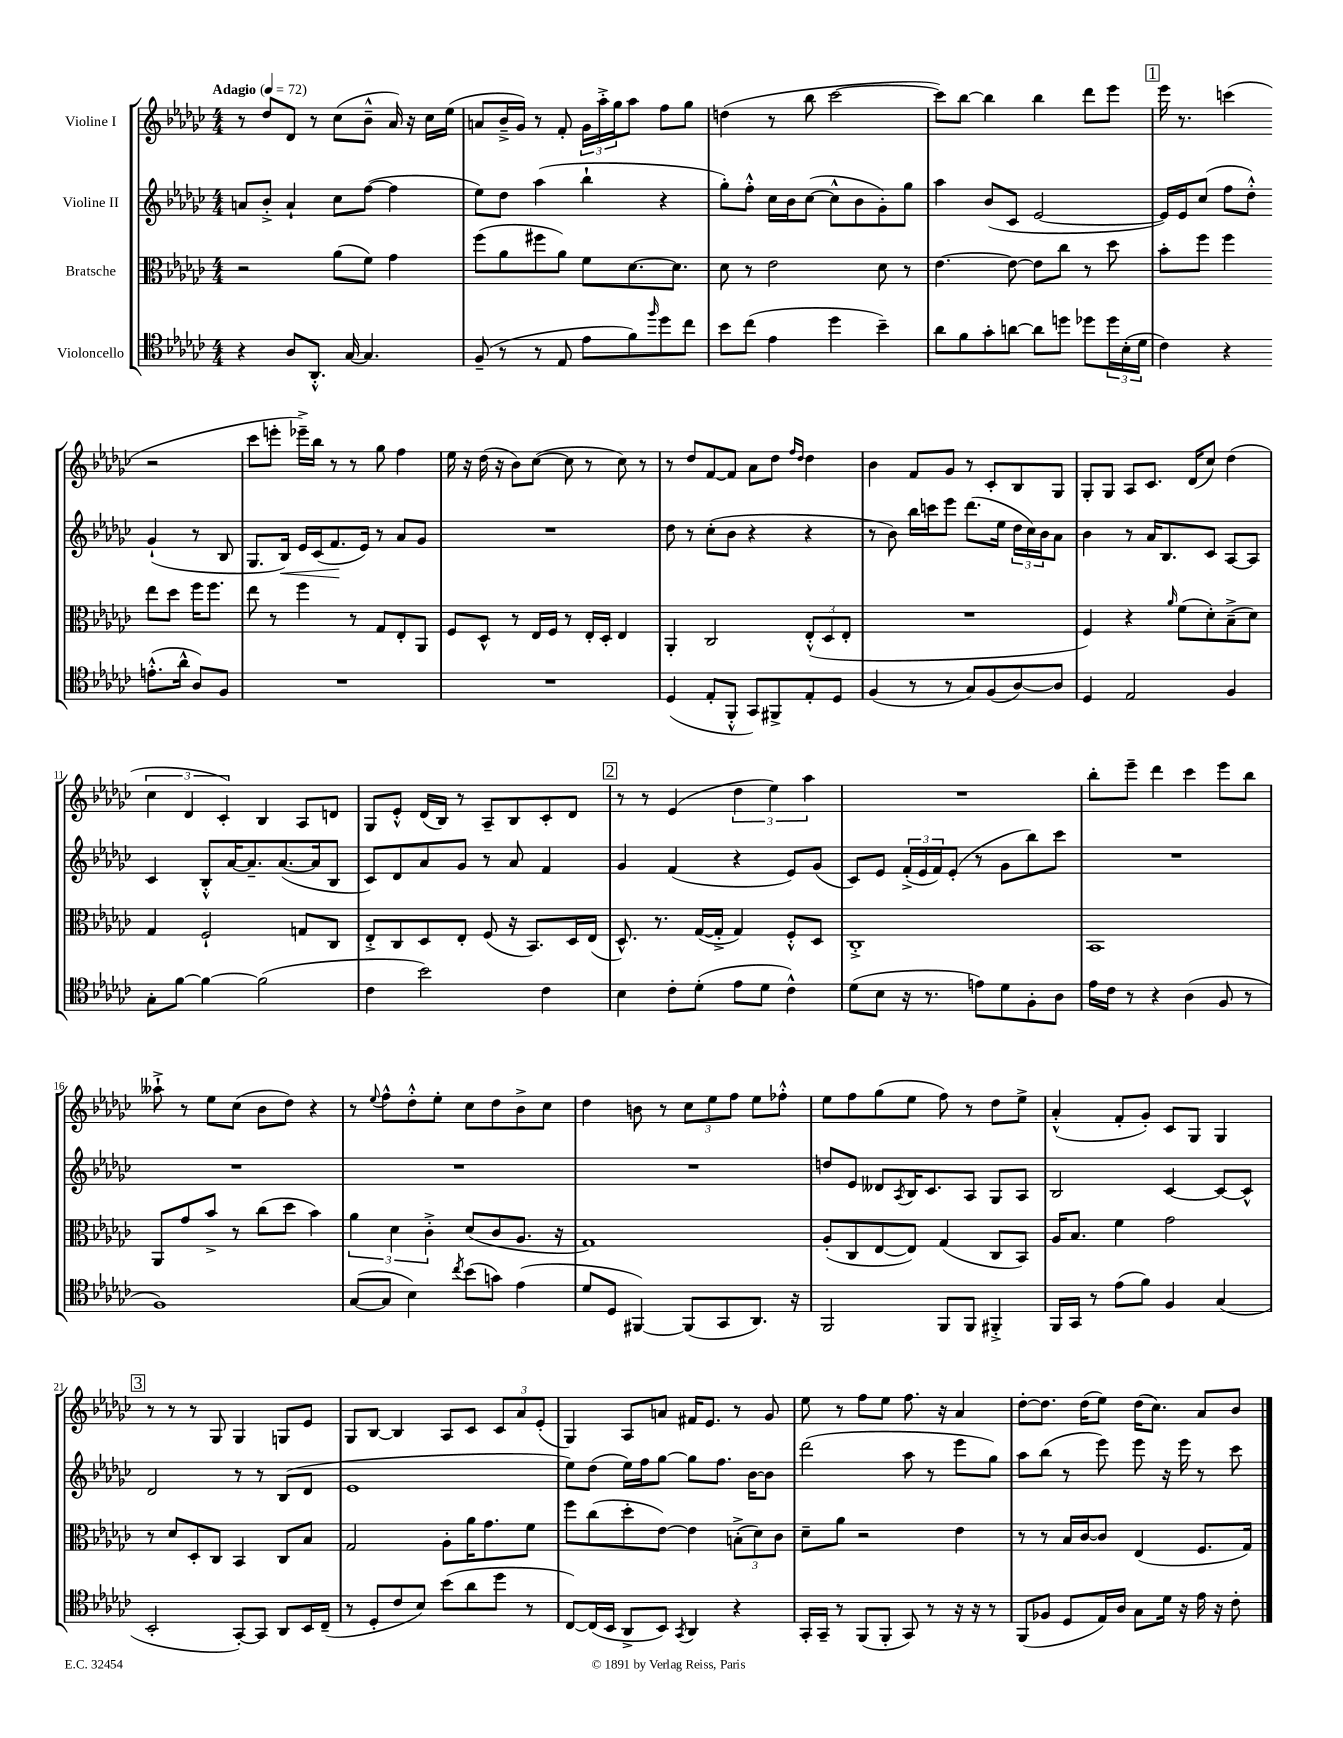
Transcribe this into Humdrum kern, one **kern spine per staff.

**kern	**kern	**kern	**dynam	**kern
*part4	*part3	*part2	*part2	*part1
*staff4	*staff3	*staff2	*staff2	*staff1
*I"Violoncello	*I"Bratsche	*I"Violine II	*	*I"Violine I
*clefC4	*clefC3	*clefG2	*	*clefG2
*k[b-e-a-d-g-c-]	*k[b-e-a-d-g-c-]	*k[b-e-a-d-g-c-]	*	*k[b-e-a-d-g-c-]
*M4/4	*M4/4	*M4/4	*	*M4/4
*MM72	*MM72	*MM72	*	*MM72
=1	=1	=1	=1	=1
!	!	!	!	!LO:TX:a:B:t=Adagio
4r	2r	8an/L	.	8r
.	.	8b-'^/J	.	8dd-/L
8A-/L	.	4a`/	.	8d-/J
8.AA-'^^/J	.	.	.	8r
.	(8a-\L	8cc-\L	.	(8cc-\L
[16G-/	.	.	.	.
4.G-/]	8f\J)	([8ff\J	.	8b-~^^\J
.	4g-\	4ff\]	.	16a-/)
.	.	.	.	16r
.	.	.	.	16cc-\LL
.	.	.	.	(16ee-\JJ
=2	=2	=2	=2	=2
(8F~/	(8ff\L	8ee-\L)	.	8an/L
8r	8a-\	8dd-\J	.	16b-~^/L
.	.	.	.	16g-/JJ)
8r	8ff#X\	(4aa-\	.	8r
8E-/	8a-\J)	.	.	8f'/
8e-\L	8f\L	4bb-`\	.	24g-\LL
.	.	.	.	24aa-'^\
.	.	.	.	24gg-\J
8f\)	[8.d-\	.	.	8aa-\J
16qqff/	.	.	.	.
8dd-\	.	4r	.	8ff\L
.	8.d-\J]	.	.	.
8cc-\J	.	.	.	8gg-\J
=3	=3	=3	=3	=3
8b-\L	8d-\	8gg-'\L)	.	(4ddn\
(8cc-\J	8r	8ff'^^\J	.	.
4e-\	2e-\	16cc-\LL	.	8r
.	.	16b-\J	.	.
.	.	([8cc-\J	.	8bb-\
4dd-\	.	8cc-^^\L]	.	[2ccc-\
.	.	8b-\	.	.
4b-~\)	8d-\	8g-'\)	.	.
.	8r	8gg-\J	.	.
=4	=4	=4	=4	=4
8a-\L	[4.e-\	4aa-\	.	8ccc-\L])
8f\	.	.	.	[8bb-\J
8g-'\	.	(8b-/L	.	4bb-\]
[8an\J	8e-\_	8c-/J	.	.
8a\L]	8e-\L]	[2e-/	.	4bb-\
8ddn\J	8cc-\J	.	.	.
8dd-X\L	8r	.	.	8ddd-\L
24dd-\L	8dd-\	.	.	8eee-\J
(24B-'\	.	.	.	.
24d-\JJ	.	.	.	.
!!LO:REH:place=s1:t=1
=5	=5	=5	=5	=5
4c-\)	8b-'\L	16e-/LL])	.	16eee-\
.	.	16e-/J	.	8.r
.	8ff\J	(8cc-/J	.	.
4r	4ff\	8ff\L	.	(4cccn\
.	.	8dd-'^^\J)	.	.
(8.en'^^\L	8ee-\L	(4g-`/	.	2r
.	8dd-\J	.	.	.
16a-^^\Jk	.	.	.	.
8A-/L)	16ff\KL	8r	.	.
.	8.ff\J	.	.	.
8F/J	.	8B-/	.	.
!!LO:LB:g=z
=6	=6	=6	=6	=6
1r	8ee-\	8.G-/L	.	8ccc-\L
.	8r	.	.	8eeen'\J
!	!	!	!LO:HP:b	!
.	.	16B-/Jk)	<	.
.	4ff\	16e-/LL	.	16eee-X~^\LL)
.	.	(16c-/J	.	16bb-\JJ
.	.	8.f/	.	8r
.	8r	.	.	8r
.	.	16e-/Jk)	[	.
.	8G-/L	8r	.	8gg-\
.	8E-'/	8a-/L	.	4ff\
.	8AA-/J	8g-/J	.	.
=7	=7	=7	=7	=7
1r	8F/L	1r	.	16ee-\
.	.	.	.	16r
.	8D-^^/J	.	.	(16dd-\
.	.	.	.	16r
.	8r	.	.	8b-\L)
.	16E-/LL	.	.	([8cc-\J
.	16F/JJ	.	.	.
.	8r	.	.	8cc-\]
.	16E-'/LL	.	.	8r
.	16D-'/JJ	.	.	.
.	4E-/	.	.	8cc-\)
.	.	.	.	8r
=8	=8	=8	=8	=8
(4D-/	4AA-'/	8dd-\	.	8r
.	.	8r	.	8dd-/L
8E-'/L	2C-/	(8cc-'\L	.	[8f/
8FF'^^/J	.	8b-\J	.	8f/J]
8GG-/L)	.	4r	.	8a-\L
8FF#X^/	.	.	.	8dd-\J
.	.	.	.	16qqff/LL
.	.	.	.	16qqdd-/JJ
8E-'/	(12E-'^^/L	4r	.	4dd-\
.	12D-/	.	.	.
8D-/J	.	.	.	.
.	12E-'/J	.	.	.
=9	=9	=9	=9	=9
(4F/	1r	8r	.	4b-\
.	.	8b-\)	.	.
8r	.	16bb-\LL	.	8f/L
.	.	16cccn\J	.	.
8r	.	8eee-\J	.	8g-/J
8G-/L)	.	(8.ddd-\L	.	8r
(8F/	.	.	.	8c-'/L
.	.	16ee-\Jk	.	.
[8A-/)	.	24dd-\LL	.	8B-/
.	.	24cc-\)	.	.
.	.	24b-\J	.	.
8A-/J]	.	8a-\J	.	8G-/J
=10	=10	=10	=10	=10
4D-/	4F/)	4b-\	.	8G-'/L
.	.	.	.	8G-/J
2E-/	4r	8r	.	8A-/L
.	.	16a-/KL	.	8.c-/J
.	.	8.B-/	.	.
.	16qqa-/	.	.	.
.	(8f\L	.	.	.
.	.	.	.	(16d-/KL
.	8d-'\)	8c-/J	.	8cc-/J)
4F/	(8B-~^\	[8A-/L	.	(4dd-\
.	8d-\J)	8A-/J]	.	.
!!LO:LB:g=z
=11	=11	=11	=11	=11
8G-'\L	4G-/	4c-/	.	6cc-\
[8f\J	.	.	.	.
.	.	.	.	6d-/
4f\_	2F`/	8B-'^^/L	.	.
.	.	.	.	6c-'/)
.	.	[16a-/K	.	.
.	.	8.a-~/]	.	.
(2f\]	.	.	.	4B-/
.	.	([8.a-/	.	.
.	8Gn/L	.	.	8A-/L
.	.	16a-/k]	.	.
.	8C-/J	8B-/J	.	8dn/J
=12	=12	=12	=12	=12
4c-\	8E-'^/L	8c-/L)	.	8G-/L
.	8C-/	8d-/	.	8e-'^^/J
2b-\)	8D-/	8a-/	.	(16d-/LL
.	.	.	.	16B-/JJ)
.	8E-'/J	8g-/J	.	8r
.	(8F/	8r	.	8A-~/L
.	16r	8a-/	.	8B-/
.	8.BB-/L)	.	.	.
4c-\	.	4f/	.	8c-'/
.	16D-/L	.	.	8d-/J
.	(16E-/JJ	.	.	.
!!LO:REH:place=s1:t=2
=13	=13	=13	=13	=13
4B-\	8.D-^^/)	4g-/	.	8r
.	.	.	.	8r
.	8.r	.	.	.
8c-'\L	.	(4f/	.	(4e-/
(8d-'\J	([16G-/LL	.	.	.
.	16G-'^/JJ]	.	.	.
8e-\L	4G-/)	4r	.	6dd-\
8d-\J	.	.	.	.
.	.	.	.	6ee-\)
4c-^^\)	8F'^^/L	8e-/L)	.	.
.	.	.	.	6aa-\
.	8D-/J	(8g-/J	.	.
=14	=14	=14	=14	=14
(8d-\L	1C-'^	8c-/L)	.	1r
8B-\J	.	8e-/J	.	.
16r	.	(24f'^/LL	.	.
.	.	24e-/	.	.
8.r	.	.	.	.
.	.	24f/J)	.	.
.	.	(8e-'/J	.	.
8en\L)	.	8r	.	.
8d-\	.	8g-\L	.	.
8F'\	.	8bb-\)	.	.
8A-\J	.	8ccc-\J	.	.
=15	=15	=15	=15	=15
16e-\LL	1BB-	1r	.	8bb-'\L
16c-\JJ	.	.	.	.
8r	.	.	.	8eee-~\J
4r	.	.	.	4ddd-\
(4A-\	.	.	.	4ccc-\
8F/	.	.	.	8eee-\L
8r	.	.	.	8bb-\J
!!LO:LB:g=z
=16	=16	=16	=16	=16
1F)	8AA-/L	1r	.	8aa--X`^\
.	8g-/	.	.	8r
.	8b-^/J	.	.	8ee-\L
.	8r	.	.	(8cc-\J
.	(8cc-\L	.	.	8b-\L
.	8dd-\J	.	.	8dd-\J)
.	4b-\)	.	.	4r
=17	=17	=17	=17	=17
([8G-/L	6a-\	1r	.	8r
.	.	.	.	8qqee-/
8G-/J]	.	.	.	8ff^^\L
.	6d-\	.	.	.
4B-\)	.	.	.	8dd-'^^\
.	6c-'^\	.	.	.
.	.	.	.	8ee-'\J
8qcc-/	.	.	.	.
(8b-\L	(8d-/L	.	.	8cc-\L
8gn\J)	8c-/	.	.	8dd-\
(4e-\	8.A-/J	.	.	8b-^\
.	.	.	.	8cc-\J
.	16r	.	.	.
=18	=18	=18	=18	=18
8d-/L	1G-)	1r	.	4dd-\
8D-/J	.	.	.	.
[4FF#X/)	.	.	.	8bn\
.	.	.	.	8r
(8FF#/L]	.	.	.	12cc-\L
.	.	.	.	12ee-\
8GG-/	.	.	.	.
.	.	.	.	12ff\J
8.AA-/J)	.	.	.	8ee-\L
.	.	.	.	8ff-X'^^\J
16r	.	.	.	.
=19	=19	=19	=19	=19
2FF/	(8A-'/L	8ddn/L	.	8ee-\L
.	8C-/	8e-/J	.	8ff\
.	[8E-/	8d--X/L	.	(8gg-\
.	.	8qA-/	.	.
.	8E-/J])	16B-/K	.	8ee-\J
.	.	8.c-/	.	.
8FF/L	(4G-/	.	.	8ff\)
8FF/J	.	8A-/J	.	8r
4FF#X'^/	8C-/L	8G-/L	.	8dd-\L
.	8BB-/J)	8A-/J	.	8ee-^\J
=20	=20	=20	=20	=20
16FF/LL	16A-/KL	2B-/	.	(4a-'^^/
16GG-/JJ	8.B-/J	.	.	.
8r	.	.	.	.
(8e-\L	4f\	.	.	8f'/L
8f\J)	.	.	.	8g-'/J)
4F/	2g-\	[4c-/	.	8c-/L
.	.	.	.	8G-/J
(4G-/	.	8c-/L_	.	4G-/
.	.	8c-^^/J]	.	.
!!LO:LB:g=z
!!LO:REH:place=s1:t=3
=21	=21	=21	=21	=21
2BB-'/	8r	2d-/	.	8r
.	8d-/L	.	.	8r
.	8D-'/	.	.	8r
.	8C-/J	.	.	8G-/
[8GG-'/L)	4BB-/	8r	.	4G-/
8GG-/J]	.	8r	.	.
8AA-/L	8C-/L	(8B-/L	.	8Gn/L
16BB-/L	8B-/J	8d-/J	.	8e-/J
(16C-~/JJ	.	.	.	.
=22	=22	=22	=22	=22
8r	2G-/	1e-	.	8G-/L
8D-'/L	.	.	.	[8B-/J
8c-/	.	.	.	4B-/]
8B-/J)	.	.	.	.
(8b-\L	8A-'\L	.	.	8A-/L
8a-\	16a-\K	.	.	8c-/J
.	8.g-\	.	.	.
8dd-\J	.	.	.	12c-/L
.	.	.	.	12a-/
8r	8f\J	.	.	.
.	.	.	.	(12e-'/J
=23	=23	=23	=23	=23
[8C-/L)	8ff\L	8ee-\L)	.	4G-/)
(16C-/L]	(8cc-\	(8dd-\J	.	.
16BB-/JJ	.	.	.	.
8AA-^/L	8dd-'\	16ee-\LL)	.	8A-/L
.	.	16ff\J	.	.
8BB-/J)	[8e-\J)	[8gg-\J	.	8an/J
8qGG-/	.	.	.	.
4AA-/	4e-\]	8gg-\L]	.	16f#X/KL
.	.	.	.	8.e-/J
.	.	8.ff\J	.	.
4r	(12Bn'^\L	.	.	8r
.	.	[16b-\KL	.	.
.	12d-\)	.	.	.
.	.	8b-\J]	.	8g-/
.	12c-\J	.	.	.
=24	=24	=24	=24	=24
16GG-'/LL	8d-~\L	(2ddd-\	.	8ee-\
16GG-~/JJ	.	.	.	.
8r	8a-\J	.	.	8r
(8FF/L	2r	.	.	8ff\L
8FF'/J	.	.	.	8ee-\J
8GG-/)	.	8aa-\	.	8.ff\
8r	.	8r	.	.
.	.	.	.	16r
16r	4e-\	8eee-\L	.	4a-/
16r	.	.	.	.
8r	.	8gg-\J)	.	.
=25	=25	=25	=25	=25
(8FF/L	8r	8aa-\L	.	[8dd-'\L
8F-X/J	8r	(8bb-\J	.	8.dd-\J]
8D-/L	16B-/LL	8r	.	.
.	[16c-/J	.	.	(16dd-\KL
16E-/L)	8c-/J]	8eee-\)	.	8ee-\J)
16A-/JJ	.	.	.	.
8G-\L	(4E-/	8eee-\	.	(16dd-\KL
.	.	.	.	8.cc-\J)
16d-\Jk	.	16r	.	.
16r	.	16eee-\	.	.
16e-\	8.F/L	8r	.	8a-/L
16r	.	.	.	.
8c-'\	.	8ccc-\	.	8b-/J
.	16G-/Jk)	.	.	.
==	==	==	==	==
*-	*-	*-	*-	*-
